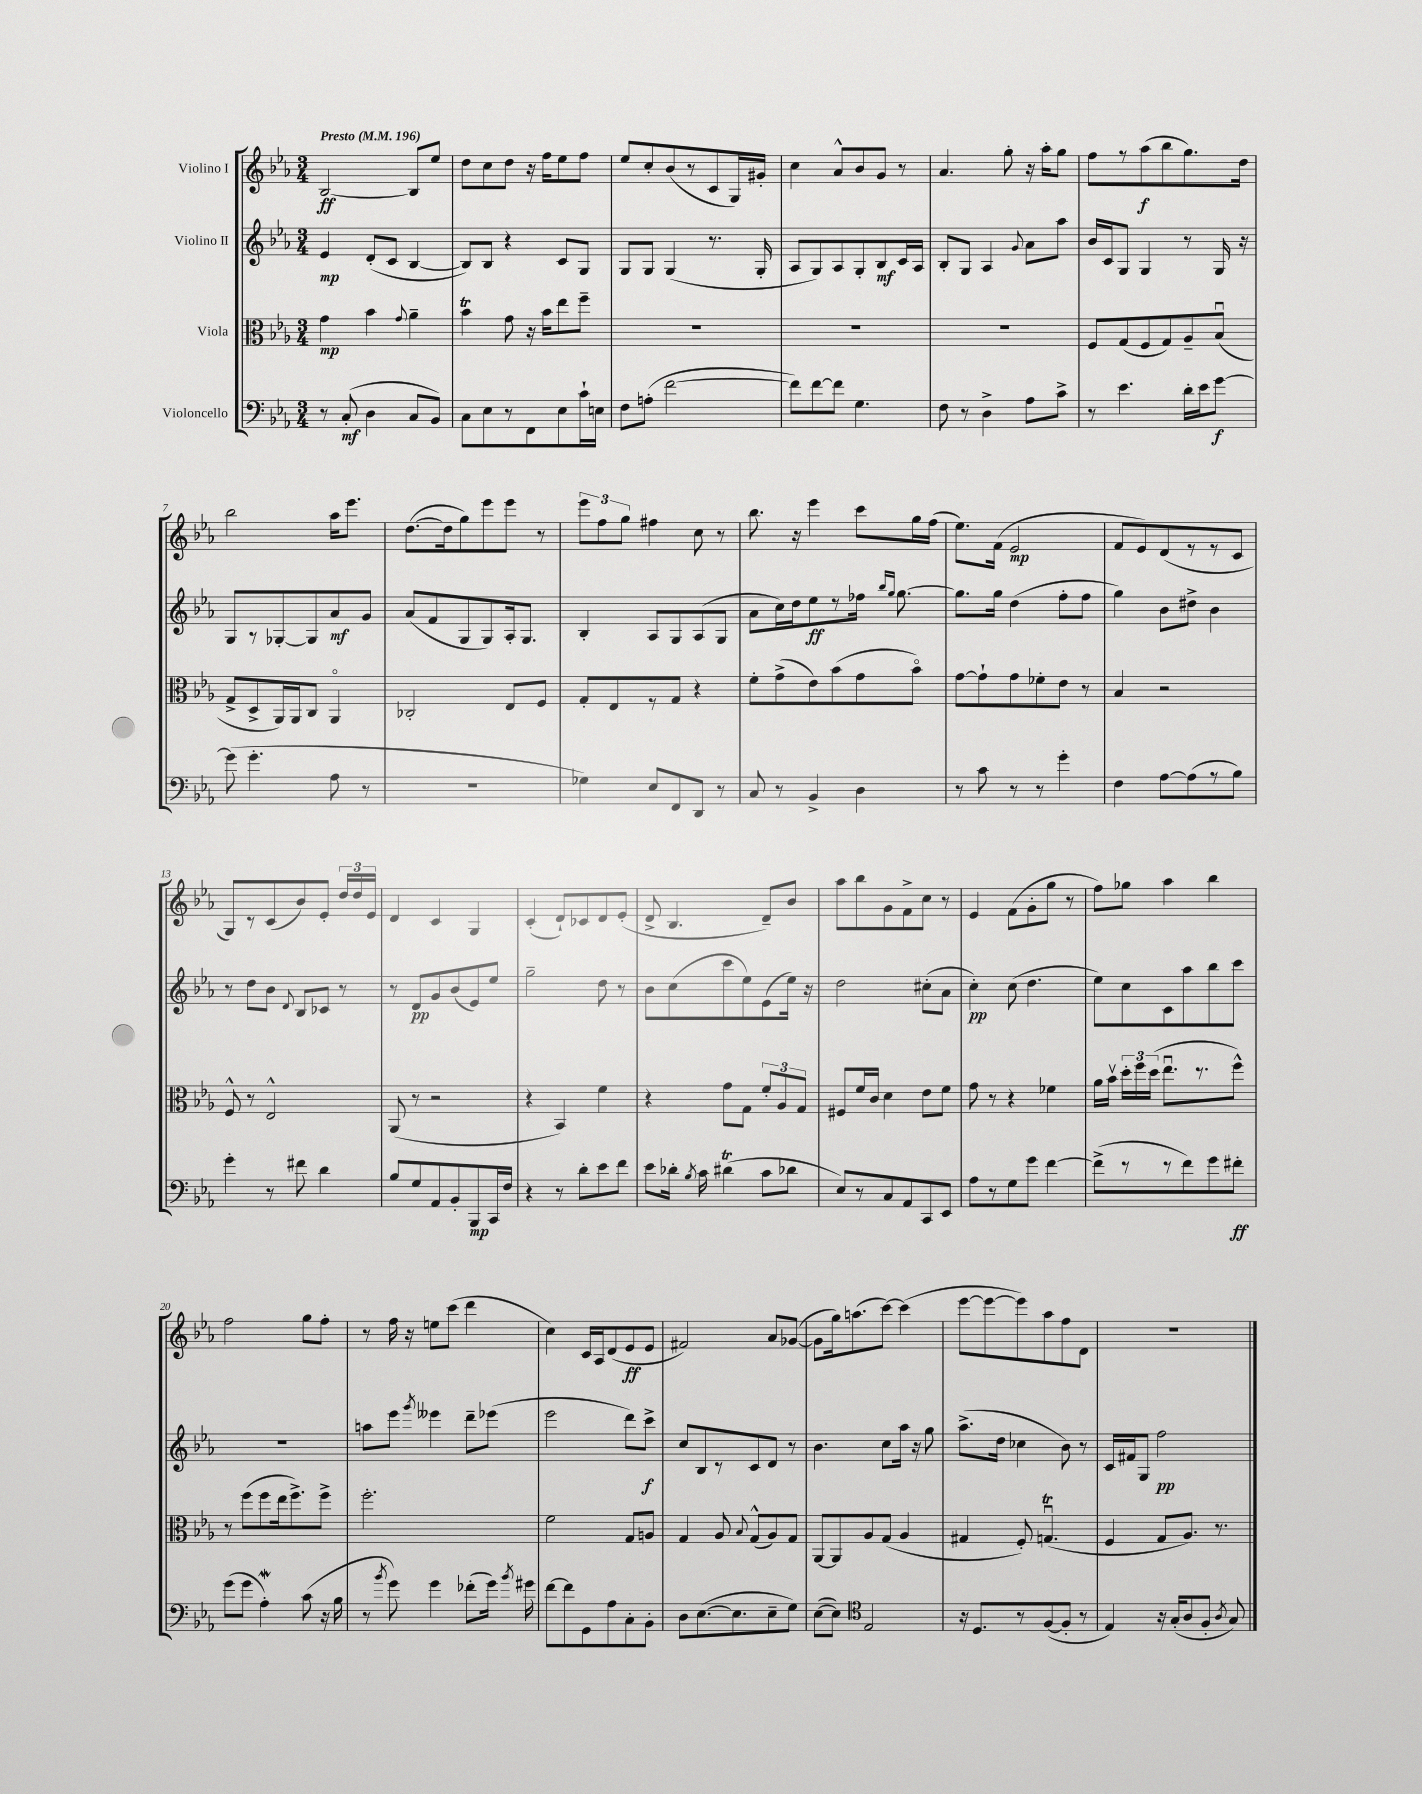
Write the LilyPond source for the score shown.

<<
\new StaffGroup <<
\new Staff = "s0" \with { instrumentName = "Violino I" } {
    \clef treble \key ees \major \numericTimeSignature \time 3/4 \tempo "Presto" 4 = 196
    \autoBeamOff bes2~\ff bes8[ ees''8] |
    d''8[ c''8 d''8] r16 f''16[ ees''8 f''8] |
    ees''8[ c''8-. bes'8( r8 c'8 g16) gis'16]-. |
    c''4 aes'8[-^ bes'8 g'8] r8 |
    aes'4. g''8-. r16 aes''16[-. g''8] |
    f''8[ r8 aes''8\f( bes''8 g''8.) d''16] |
    bes''2 aes''16[ ees'''8.] |
    d''8.[~( d''16 g''8) ees'''8 ees'''8] r8 |
    \tuplet 3/2 { ees'''8[ f''8 g''8] } fis''4 c''8 r8 |
    bes''8. r16 ees'''4 c'''8[ g''16 f''16]( |
    ees''8.[) f'16]( ees'2\mp |
    f'8[ ees'8) d'8( r8 r8 c'8] |
    g8[) r8 c'8( bes'8) ees'8]-. \tuplet 3/2 { d''16[ d''16 ees'16] } |
    d'4 c'4 g4 |
    c'4-.( d'8[-!) ces'8 d'8 ees'8]-.( |
    d'8-> bes4. d'8[--) bes'8] |
    aes''8[ bes''8 g'8 f'8-> c''8] r8 |
    ees'4 f'8[( g'8-. g''8] r8 |
    f''8[) ges''8] aes''4 bes''4 |
    f''2 g''8[ f''8]-. |
    r8 f''16 r16 e''8[ c'''8]( d'''4 |
    c''4) c'16[ aes16 d'8( ees'8\ff ees'8] |
    fis'2) aes'8[ ges'8]~( |
    ges'8[ g''16) a''8.( c'''8]~) c'''4( |
    ees'''8[~ ees'''8~ ees'''8) aes''8 f''8 d'8] |
    R2. \bar "|." |
}
\new Staff = "s1" \with { instrumentName = "Violino II" } {
    \clef treble \key ees \major \numericTimeSignature \time 3/4
    \autoBeamOff ees'4\mp d'8[-.( c'8] bes4~ |
    bes8[) bes8] r4 c'8[ g8] |
    g8[ g8] g4( r8. g16-. |
    aes8[ g8) aes8 g8-. bes8\mf c'16 aes16] |
    bes8[-. g8] aes4 \appoggiatura { g'8 } aes'8[ aes''8] |
    bes'16[ c'16 g8] g4 r8 g16 r16 |
    g8[ r8 ges8~-. ges8 aes'8\mf g'8] |
    aes'8[( f'8 g8 g8) aes16-. g8.] |
    bes4-. aes8[ g8 aes8( g8] |
    aes'8[ c''16) d''16 ees''8\ff r8 fes''16] \grace { bes''16[ g''16] } g''8.~ |
    g''8.[ g''16] d''4( f''8[-. f''8] |
    g''4) bes'8[ dis''8]-> bes'4 |
    r8 d''8[ bes'8] \appoggiatura { d'8 } bes8[ ces'8] r8 |
    r8 d'8[\pp g'8 bes'8( ees'8) ees''8] |
    g''2-- d''8 r8 |
    bes'8[ c''8( c'''8 ees''8) ees'8( ees''16]) r16 |
    d''2 cis''8[-.( aes'8] |
    c''4-.\pp) c''8( d''4. |
    ees''8[) c''8 c'8 aes''8 bes''8 c'''8] |
    R2. |
    a''8[ ees'''8] \acciaccatura { g'''8 } eeses'''4 d'''8[-- ees'''8]( |
    ees'''2 d'''8[) c'''8]->\f |
    c''8[ bes8 r8 c'8 d'8] r8 |
    bes'4. c''8[ aes''16] r16 g''8 |
    aes''8.[->( d''16] ces''4 bes'8) r8 |
    c'16[ fis'16 g8] f''2\pp \bar "|." |
}
\new Staff = "s2" \with { instrumentName = "Viola" } {
    \clef alto \key ees \major \numericTimeSignature \time 3/4
    \autoBeamOff g'4\mp bes'4 \appoggiatura { g'8 } aes'4-- |
    bes'4\trill g'8 r16 bes'16[ ees''8 f''8]-- |
    R2. |
    R2. |
    R2. |
    f8[ g8( f8 g8) aes8-- bes8]\downbow( |
    g8[-> d8-> aes,16) aes,16 c8] aes,4\flageolet |
    ces2-. ees8[ f8] |
    g8[-. ees8 r8 g8] r4 |
    f'8[-. g'8->( ees'8) bes'8( g'8 bes'8]\flageolet) |
    g'8[~ g'8-! g'8 fes'8-. ees'8] r8 |
    bes4 r2 |
    f8-^ r8 ees2-^ |
    aes,8( r8 r2 |
    r4 bes,4) f'4 |
    r4 g'8[ g8] \tuplet 3/2 { f'8[-. aes8 g8] } |
    fis8[ f'16 c'16] d'4 ees'8[ f'8] |
    g'8 r8 r4 fes'4 |
    aes'16[ bes'16]\upbow \tuplet 3/2 { d''16[-. f''16 d''16]( } ees''8.[\downbow r8. f''8]-^) |
    r8 f''8[( f''8 ees''16 f''8.->) f''8]-> |
    f''2.-. |
    f'2 g8[ a8] |
    g4 aes8 \appoggiatura { bes8 } g8[-^( aes8) g8] |
    aes,8[~ aes,8 aes8 g8]( aes4 |
    gis4 f8-.) g4.\downbow\trill( |
    f4 g8[ aes8.]) r8. \bar "|." |
}
\new Staff = "s3" \with { instrumentName = "Violoncello" } {
    \clef bass \key ees \major \numericTimeSignature \time 3/4
    \autoBeamOff r8 c8-.\mf( d4 c8[ bes,8]) |
    c8[ ees8 r8 f,8 ees8 c'16-! e16] |
    f8[ a8]-.( f'2~ |
    f'8[) f'8~ f'8] g4. |
    f8 r8 d4-> aes8[ c'8]-> |
    r8 ees'4. d'16[-. ees'16 g'8]~\f |
    g'8( g'4.-. aes8 r8 |
    R2. |
    ges4) ees8[ f,8 d,8] r8 |
    c8 r8 bes,4-> d4 |
    r8 c'8 r8 r8 g'4-. |
    f4 aes8[~ aes8( r8 bes8]) |
    g'4-. r8 fis'8 d'4 |
    bes8[ g8 aes,8 bes,8-. bes,,8\mp c,16 f16] |
    r4 r8 d'8[-. ees'8 f'8] |
    ees'8[ des'16]-. \acciaccatura { bes8 } c'16 dis'4\trill( c'8[ des'8] |
    ees8[) r8 c8 aes,8 c,8 ees,8] |
    aes8[ r8 g8 g'8] f'4~ |
    f'8[->( r8 r8 f'8) g'8 fis'8]-.\ff |
    g'8[( g'8] aes4-.\mordent) c'8( r16 bes16 |
    r8 \acciaccatura { bes'8 } g'8) g'4 fes'8[-.( g'16]) \acciaccatura { bes'8 } gis'16 |
    f'8[~ f'8 g,8 aes8 c8-. bes,8]-. |
    d8[ ees8.~( ees8. ees8-- g8]) |
    ees8[~( ees8]) \clef tenor ees2 |
    r16 d8.[ r8 f8~( f8]-. r8 |
    ees4) r16 g16[-.( aes8 f8]-. \acciaccatura { aes8 } g8) \bar "|." |
}
>>
>>
